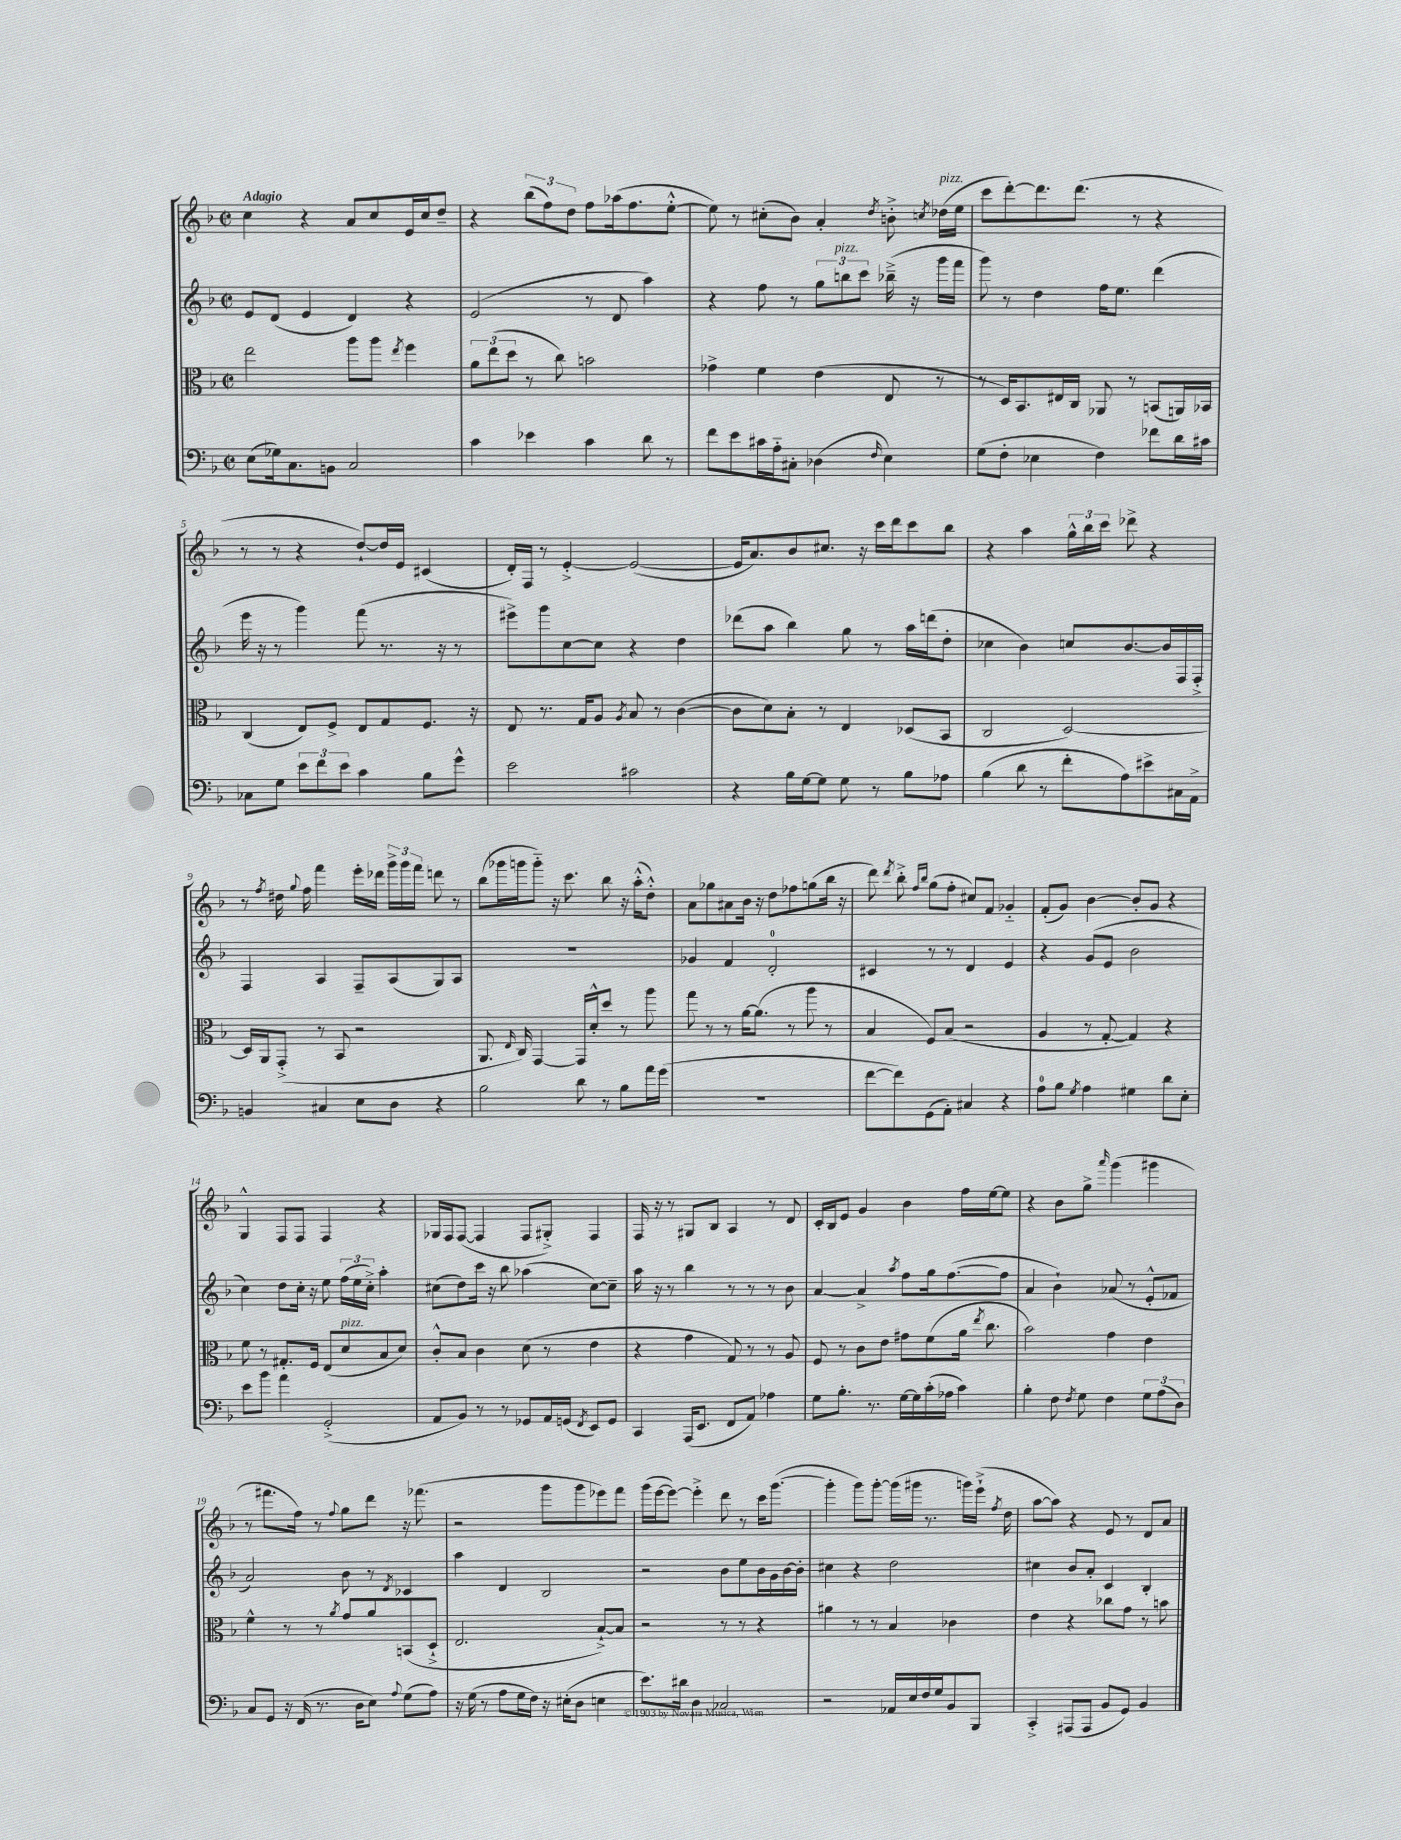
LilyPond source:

<<
\new StaffGroup <<
\new Staff = "s0" {
    \clef treble \key f \major \defaultTimeSignature \time 2/2 \tempo "Adagio"
    \autoBeamOff c''4 r4 a'8[ c''8 e'16 c''16 d''8]-- |
    r4 \tuplet 3/2 { bes''8[( f''8) d''8] } f''8[ aes''16( f''8. e''8]~-.-^ |
    e''8) r8 cis''8[-.( bes'8]) a'4-. \acciaccatura { d''8 } b'8-.-> \acciaccatura { c''8 } des''16[^\markup { \italic "pizz." }( e''16] |
    c'''8[ d'''8~-.) d'''8. d'''8.]( r8 r4 |
    r8 r8 r4 d''8[~-!) d''16 e'16] cis'4( |
    d'16[-.) f16] r8 e'4~-.-> e'2~( |
    e'16[ a'8.) bes'8 cis''8.] r16 c'''16[ d'''16 c'''8 bes''8] |
    r4 a''4 \tuplet 3/2 { g''16[-^ bes''16 c'''16] } des'''8-> r4 |
    r8 \acciaccatura { f''8 } dis''16 \appoggiatura { g''8 } f''16 f'''4 e'''16[-. des'''16] \tuplet 3/2 { g'''16[-> g'''16 f'''16] } d'''8 r8 |
    bes''8[( ges'''16 g'''16 g'''8]-_) r16 c'''8. bes''8 r16 a''16[-.-^( d''8]-.-^) |
    a'8[ ges''8 ais'8 bes'16] r16 d''8[ fes''8 g''8( bes''16] r16 |
    d'''8) \acciaccatura { d'''8 } bes''8-.-> \grace { f''16[ bes''16] } g''8[( f''8]-. cis''8[) f'8] ges'4-_ |
    f'8[-.( g'8]) bes'4~ bes'8[-. g'8] r4 |
    g4-^ f8[ f8] f4 r4 |
    ges16[ f16 f8]~( f4 f8[ gis8]-.->) f4 |
    f16 r16 r8 gis8[ bes8] a4 r8 d'8 |
    c'16[-. bes16 e'8] g'4 bes'4 f''16[ e''16~ e''8] |
    r4 bes'8[ g''8]-> \grace { a'''16 } g'''4( gis'''4 |
    r8 fis'''8.[ f''16]) r8 \appoggiatura { f''8 } g''8[ d'''8] r16 fes'''8.( |
    r2 g'''8[ g'''8 ees'''8) f'''8] |
    g'''16[( e'''16~ e'''8]~) e'''4-.-> d'''8 r8 c'''16[ g'''8.]~( |
    g'''4-. g'''8[) g'''8]~-. g'''16[( gis'''16] r8. g'''16[) e'''16]-!->( \acciaccatura { f''8 } d''16 |
    a''8[~ a''8]) r4 e'8 r8 d'8[ a'8] \bar "|." |
}
\new Staff = "s1" {
    \clef treble \key f \major \defaultTimeSignature \time 2/2
    \autoBeamOff e'8[ d'8]( e'4 d'4) r4 |
    e'2( r8 d'8 a''4) |
    r4 f''8 r8 \tuplet 3/2 { g''8[ b''8^\markup { \italic "pizz." } c'''8] } bes''16--->( r16 g'''16[ f'''16] |
    g'''8) r8 d''4 f''16[ e''8.] d'''4( |
    e'''16 r16 r8 g'''4) f'''8( r8. r16 r8 |
    eis'''8[->) g'''8 c''8~ c''8] r4 d''4 |
    des'''8[( a''8] bes''4) g''8 r8 a''16[ d'''16( d''8]-. |
    ces''4 bes'4) c''8[ bes'8.~ bes'16 f16 f16]-.-> |
    f4 a4 f8[-- a8( g8) a8] |
    R1 |
    ges'4 f'4 d'2-0-. |
    cis'4 r8 r8 d'4 e'4 |
    r4 g'8[( e'8] bes'2 |
    c''4) d''8[ c''16]-. r16 e''8 \tuplet 3/2 { f''16[( e''16 c''16]-.->) } a''4-. |
    cis''8[( d''8) c'''16] r16 bes''8 aes''4( cis''8[~) cis''8]-- |
    a''16 r16 r8 bes''4 r8 r8 r8 bes'8 |
    a'4~ a'4-> \acciaccatura { a''8 } f''8[ g''16 f''8.~( f''8] |
    a'4 bes'4-!) aes'8( r8 e'8[-.-^ fes'8] |
    a'2) bes'8 r8 \acciaccatura { d'8 } ces'4 |
    a''4 d'4 bes2 |
    r2 bes'8[ e''8 bes'16 g'16 bes'16~ bes'16]-. |
    cis''4 r4 d''2 |
    cis''4 bes'8[ a'8]-. c'4 bes4-. \bar "|." |
}
\new Staff = "s2" {
    \clef alto \key f \major \defaultTimeSignature \time 2/2
    \autoBeamOff e''2 a''8[ a''8] \acciaccatura { e''8 } f''4 |
    \tuplet 3/2 { a'8[ e''8( d''8] } r8 c''8) b'2 |
    ges'4-> f'4 e'4( e8 r8 |
    r8 d16[) bes,8. eis16 c16] aes,8 r8 b,8[( a,16) bes,16] |
    c4( e8[) f8]-> e8[ g8 f8.] r16 |
    e8 r8. g16[ a8] \acciaccatura { a8 } bes8 r8 c'4~( |
    c'8[ d'8) bes8]-. r8 e4 des8[( bes,8] |
    c2 d2~) |
    d16[ a,16 g,8]-.->( r8 bes,8 r2 |
    a,8. \grace { e16 } c16) g,4~ g,16[ d'16-.-^ d''8] r8 a''8 |
    g''8 r8 r8 a'16[~ a'8.]( r8 a''8 r8 |
    bes4 f8[) bes8]( r2 |
    a4 r8 g8~-. g4) r4 |
    f'8 r8 gis8.[-. f16] e8[( d'8^\markup { \italic "pizz." } bes8 d'8]) |
    c'8[-.-^ bes8] c'4 d'8( r8 e'4 |
    r4 g'4 g8) r8 r8 a8 |
    f8 r8 c'8[ e'8] gis'8[ f'8( a'16] \acciaccatura { e''8 } c''8. |
    bes'2) g'4 e'4 |
    f'4-^ r8 r8 \acciaccatura { a'8 } g'8[ a'8 b,8( d8]-!-> |
    e2. bes8[~-!->) bes8] |
    r2 r8 r8 r4 |
    ais'4 r8 r8 bes4 ces'4 |
    e'4 r4 ces''8[ g'8] r8 b'8 \bar "|." |
}
\new Staff = "s3" {
    \clef bass \key f \major \defaultTimeSignature \time 2/2
    \autoBeamOff e8[( ges16) c8. b,8] c2 |
    c'4 ees'4 c'4 d'8 r8 |
    f'8[ e'8 cis'16 a16-_ cis8]-. des4( \grace { f16 } e4) |
    g8[( f8]-. ees4 f4) fes'8[ d'16 cis'16] |
    ces8[ g8] \tuplet 3/2 { e'8[ f'8 e'8] } c'4 bes8[ g'8]-^ |
    e'2 cis'2 |
    r4 bes16[ g16~ g8] g8 r8 bes8[ aes8] |
    bes4( d'8 r8 f'8[-. a8) eis'8-> cis16 a,16]-> |
    b,4 cis4 e8[ d8] r4 |
    bes2 d'8 r8 bes8[ a'16 g'16]( |
    R1 |
    f'8[~ f'8) g,8( a,8]-.) cis4 r4 |
    a8[-0 bes8] \acciaccatura { g8 } a4 gis4 d'8[ e8]-. |
    e'8[ bes'8] a'4 g,2-.->( |
    a,8[ bes,8]) r8 r8 ges,8[ a,16 g,16]( \acciaccatura { f,8 } e,8[) g,8] |
    c,4 a,,16[( e,8.] f,8[ a,8]) aes4 |
    g8[ bes8.]-. r8. g16[~ g16 c'16-.( aes16] c'4) |
    bes4-. f8 \acciaccatura { f8 } g8 f4 \tuplet 3/2 { g8[ a8( d8]) } |
    c8[ g,8] r16 f,16( r8. d16[ e8]) \appoggiatura { a8 } g8[( a8]) |
    r16 g16( r8 a8[ g16 f16]) r16 eis16[-.( d8] e4 |
    e'8.[) dis'16] d4 ces2 |
    r2 aes,16[ e16 f16 g16 bes,8 bes,,8] |
    c,4-.-> ais,,8[( ais,,8] bes,8[ g,8]) bes,4 \bar "|." |
}
>>
>>
